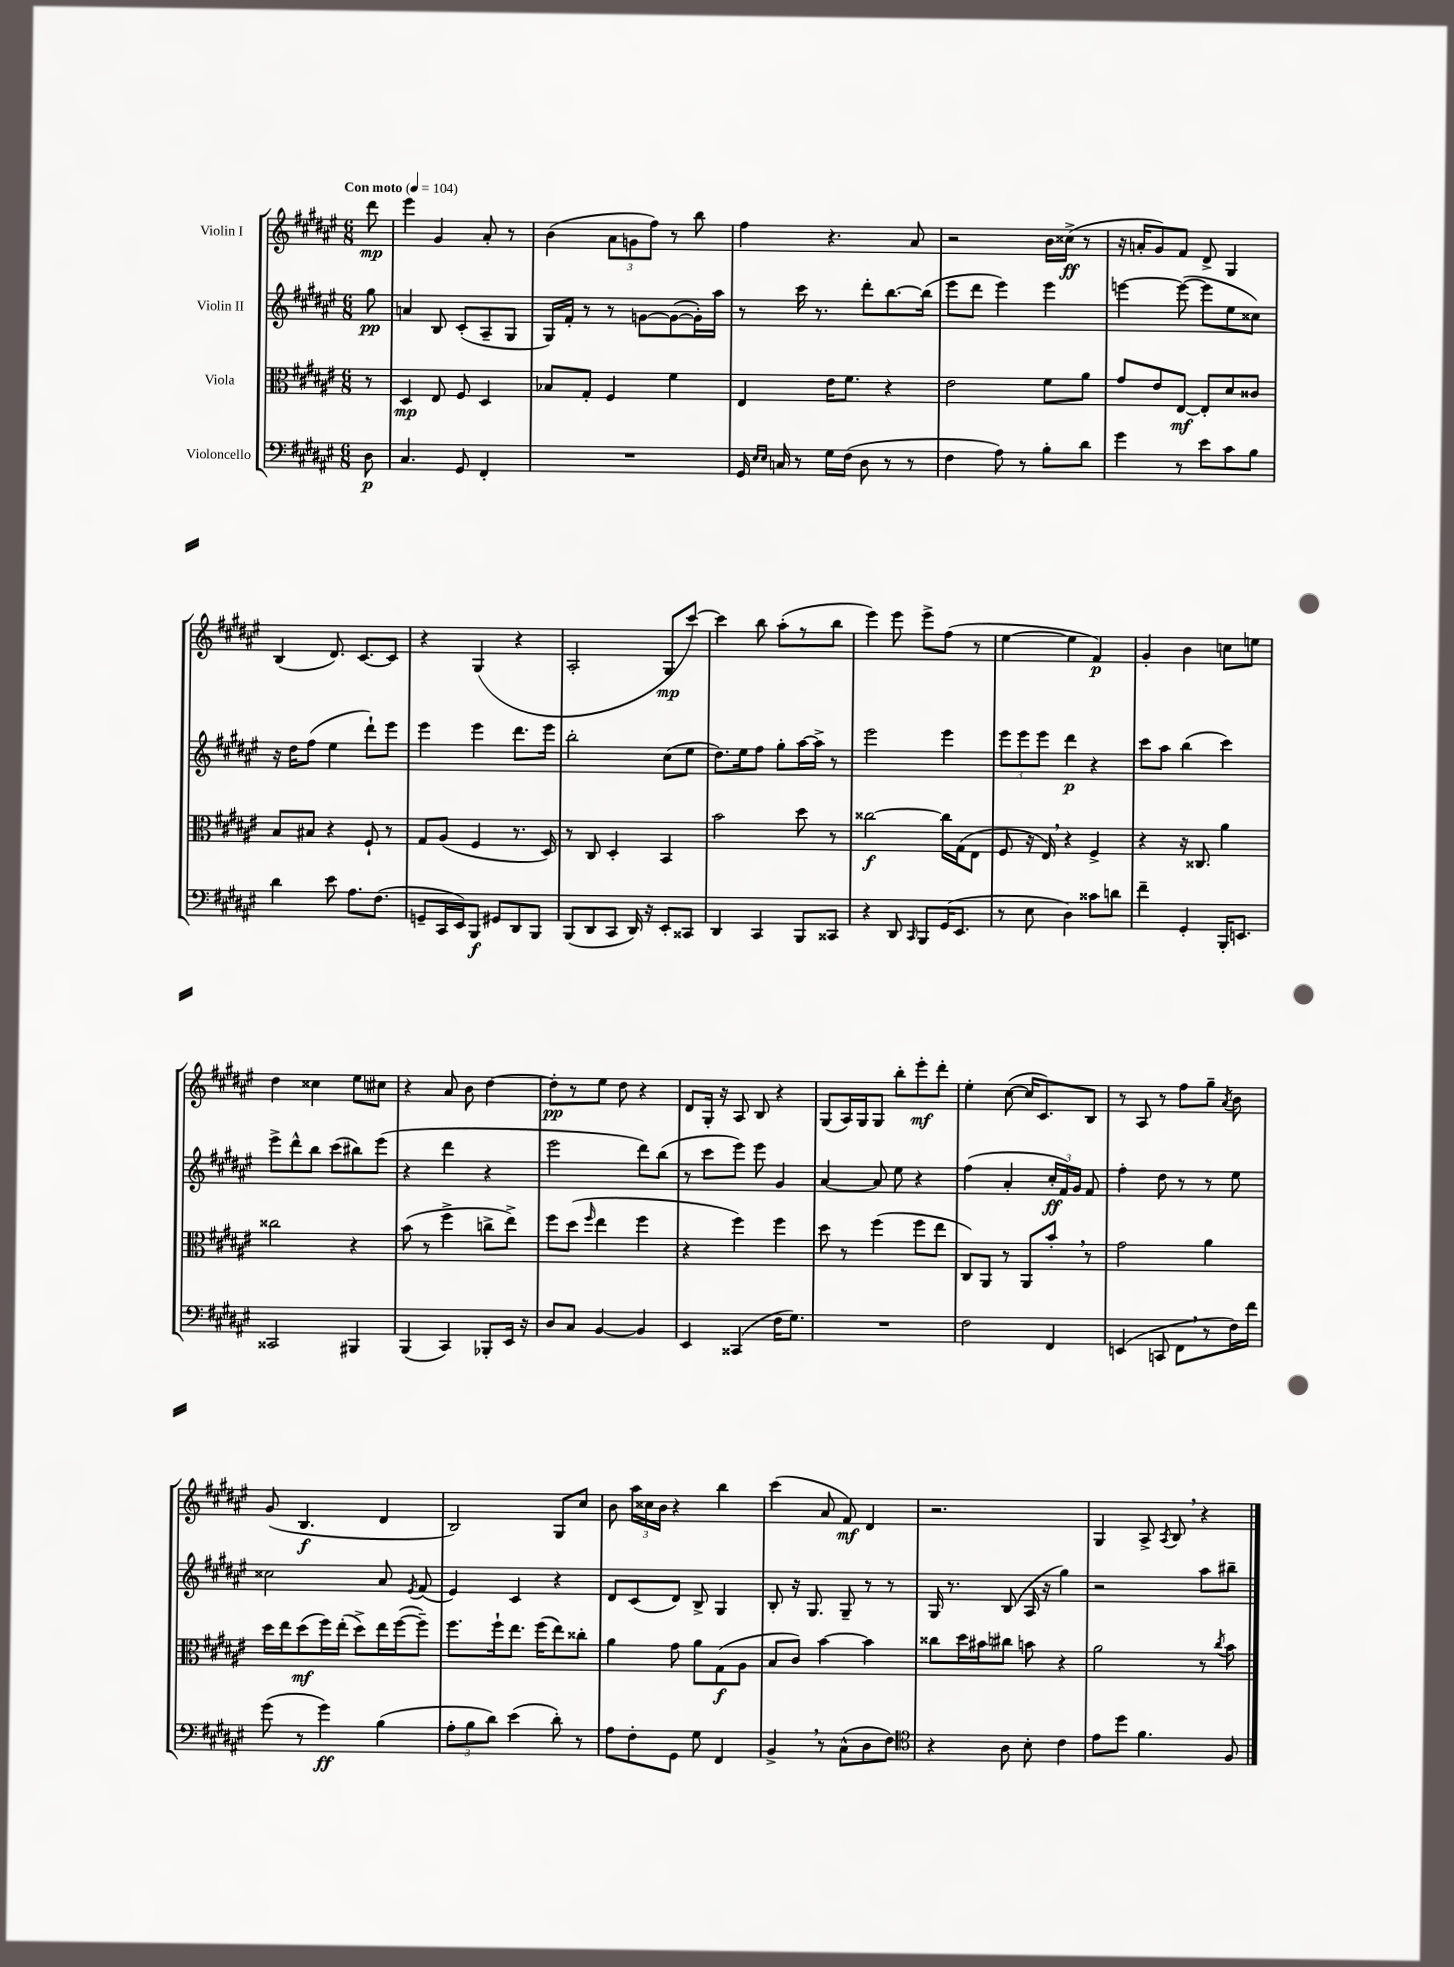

**kern	**kern	**kern	**kern
*staff4	*staff3	*staff2	*staff1
*clefF4	*clefC3	*clefG2	*clefG2
*k[f#c#g#d#a#e#]	*k[f#c#g#d#a#e#]	*k[f#c#g#d#a#e#]	*k[f#c#g#d#a#e#]
*M6/8	*M6/8	*M6/8	*M6/8
*MM104	*MM104	*MM104	*MM104
8D#\	8r	8gg#\	8ddd#\
=	=	=	=
4.C#/	4D#/	4a/	4eee#\
.	8E#/	8B/	4g#/
8GG#/	8F#/	(8c#'/L	.
4FF#'/	4D#/	8A#~/	8a#'/
.	.	8G#/J	8r
=	=	=	=
2.r	8B-/L	16G#/LL)	(4b\
.	.	16f#'/JJ	.
.	8G#'/J	8r	.
.	4F#/	8r	12a#\L
.	.	.	12g\
.	.	[8g\L	.
.	.	.	12ff#\J)
.	4f#\	(8g\_	8r
.	.	16g'\]L)	8bb\
.	.	16aa#\JJ	.
=	=	=	=
16GG#/	4E#/	8r	4ff#\
16qqE#/LL	.	.	.
16qqE#/JJ	.	.	.
16C/	.	.	.
8r	.	16ccc#\	.
.	.	8.r	.
16G#\LL	16e#\LK	.	4.r
(16F#\JJ	8.f#\J	.	.
8D#\	.	8ddd#'\L	.
8r	4r	[8.bb\	.
8r	.	.	8a#/
.	.	(16bb\]Jk	.
=	=	=	=
4F#\	2e#\	8eee#\L	2r
.	.	8ddd#\J	.
8A#\)	.	4eee#\)	.
8r	.	.	.
8B'\L	8f#\L	4eee#\	16b\LL
.	.	.	(16cc##^\JJ
8d#\J	8a#\J	.	8r
=	=	=	=
4g#\	8g#/L	[4eee\	16r
.	.	.	16a'/LK
.	8e#/	.	8g#/)
8r	[8E#/J	(8eee\_	8f#/J
8e#\L	8E#'/]L	8eee\]L	8d#^/
8c#\	8d#/	8ee#\	4G#/
8B\J	8c##/J	8cc##\J)	.
=	=	=	=
4d#\	8B/L	16r	(4B/
.	.	16dd#\LK	.
.	8B#/J	(8ff#\J	.
8e#\	4r	4ee#\	8.d#/)
8.A#\L	.	.	.
.	.	.	[8.c#/L
.	8F#`/	8ddd#`\L)	.
(8.F#\J	.	.	.
.	8r	8eee#\J	8c#/]J
=	=	=	=
8GG~/L	8G#/L	4eee#\	4r
16CC#/L	(8A#/J	.	.
16EE#/J)	.	.	.
8BBB/J	4F#/	4eee#\	(4G#/
8GG#/L	.	.	.
8DD#/	8.r	8.ddd#\L	4r
8BBB/J	.	.	.
.	16D#/)	16eee#\Jk	.
=	=	=	=
(8BBB/L	8r	2bb'\	2A#'/
8DD#/	8C#/	.	.
8CC#/J	4D#'/	.	.
16DD#/)	.	.	.
16r	.	.	.
8EE#'/L	4BB/	(8cc#\L	8G#/L
8CC##/J	.	8ee#\J	[8ccc#/J)
=	=	=	=
4DD#/	2b\	8.dd#\L)	4ccc#\]
.	.	16ee#\k	.
4CC#/	.	8ff#\J	8bb\
.	.	8gg#'\L	(8aa#'\L
8BBB/L	8dd#\	[16aa#\L	8r
.	.	16aa#^\]JJ	.
8CC##/J	8r	8r	8bb\J
=	=	=	=
4r	[2cc##\	2eee#\	4eee#\)
8DD#/	.	.	8eee#\
16qqCC#/	.	.	.
8BBB/L	.	.	8eee#^\L
(16GG#/K	16cc##\]LL	4eee#\	(8ff#\J
8.EE#/J	(16G#\J	.	.
.	8E#\J	.	8r
=	=	=	=
8r	8F#/	12eee#\L	[4ee#\
.	.	12eee#\	.
8E#\	16r	.	.
.	.	12eee#\J	.
.	16E#/)	.	.
4D#\)	4r	4ddd#\	4ee#\]
8c##\L	4F#^/	4r	4f#/)
8d\J	.	.	.
=	=	=	=
4f#~\	4r	8ccc#\L	4g#'/
.	.	8aa#\J	.
4GG#'/	16r	(4bb\	4b\
.	8.C##/	.	.
16BBB'/LK	4a#\	4ccc#\)	8cc\L
8.EE/J	.	.	.
.	.	.	8ee\J
=	=	=	=
2CC##/	2cc##\	8eee#^\L	4dd#\
.	.	8ddd#^^\	.
.	.	8bb\J	4cc##\
.	.	(8ccc#\L	.
4BBB#/	4r	8bb#\)	8ee#\L
.	.	(8eee#\J	8cc#\J
=	=	=	=
(4BBB/	(8b\	4r	4r
.	8r	.	.
4CC#/)	4ff#^\	4ddd#\	8a#/
.	.	.	8b\
8BBB-'/L	8cc^\L	4r	[4dd#\
16EE#/Jk	8ee#^\J)	.	.
16r	.	.	.
=	=	=	=
8D#/L	8ff#\L	2eee#\	8dd#'\]L
8C#/J	(8dd#\J	.	8r
.	16qqff#/	.	.
[4BB/	4ee#\	.	8ee#\J
.	.	.	8dd#\
4BB/]	4ff#\	8ddd#\L)	4r
.	.	(8bb\J	.
=	=	=	=
4EE#/	4r	8r	8d#/L
.	.	8ccc#\L	16G#'/Jk
.	.	.	16r
(4CC##/	4ff#\)	8eee#\J)	8A#/
.	.	8eee#\	8B/
16F#\LK	4ff#\	4g#/	4r
8.G#\J)	.	.	.
=	=	=	=
2.r	8dd#\	[4a#/	(8G#/L
.	8r	.	16A#/L)
.	.	.	16G#/J
.	(4ff#\	8a#/]	8G#/J
.	.	8ee#\	8bb'\L
.	8ff#\L	4r	8eee#'\
.	8ee#\J	.	8ddd#'\J
=	=	=	=
2F#\	8C#/L)	(4ff#\	4ee#'\
.	8AA#/J	.	.
.	8r	4a#'/	([8cc#\
.	8AA#/L	.	16cc#/]LK
.	.	.	8.c#/)
4FF#/	8b'/J	24cc#'/LL	.
.	.	24f#/)	.
.	.	24g#/JJ	.
.	8r	8f#/	8B/J
=	=	=	=
(4EE/	2g#\	4ff#'\	8r
.	.	.	8A#/
8CC/	.	8dd#\	8r
8FF#\L	.	8r	8ff#\L
8r	4a#\	8r	8gg#~\J
.	.	.	8qa#/
16F#\L)	.	8ee#\	8b\
16f#\JJ	.	.	.
=	=	=	=
(8g#\	16dd#\LL	2cc##\	(8g#/
.	16ee#\J	.	.
8r	(8dd#\	.	4.B/
4g#\)	16ff#\L)	.	.
.	(16ee#'\JJ	.	.
.	8dd#^\L)	.	.
(4B\	16ee#\L	8a#/	4d#/
.	([16ff#\J	.	.
.	.	8qe#/	.
.	8ff#~\]J)	(8f#/	.
=	=	=	=
12A#'\L	8.ff#\L	4e#/)	2B/)
12B\	.	.	.
12d#\J)	.	.	.
.	16ff#`\k	.	.
(4e#\	8.ee#\J	4c#/	.
.	(16ff#\LK	.	.
8d#'\)	8ee#\)	4r	8G#/L
8r	8cc##'\J	.	8cc#/J
=	=	=	=
8A#\L	4a#\	8d#/L	8b\
8F#'\	.	(8c#/	24aa#\LL
.	.	.	24cc##\
.	.	.	24b\JJ
8GG#\J	8g#\	8d#/J)	4r
8G#\	8a#\L	8B^/	.
4FF#/	(8G#\	4G#/	4bb\
.	8A#\J	.	.
=	=	=	=
4BB^/	8B/L	8B'/	(4ccc#\
.	8c#/J)	16r	.
.	.	8.G#/	.
8r	[4b\	.	8a#/
(8C#^^\L	.	8G#~/	8f#/)
8D#\	4b\]	8r	4d#/
8F#\J)	.	8r	.
=	=	=	=
*clefC4	*	*	*
4r	8cc##\L	16G#/	2.r
.	.	8.r	.
.	16dd#\L	.	.
.	16b#\J	.	.
8A#\	8cc#\J	(8B/	.
8B'\	8b\	16A#/	.
.	.	16r	.
4c#\	4r	4gg#\)	.
=	=	=	=
8e#\L	2a#\	2r	4G#/
8dd#\J	.	.	.
4.f#\	.	.	8A#^/
.	.	.	8qA#/
.	.	.	8B/
.	8r	8aa#\L	4r
.	8qcc#/	.	.
8F#/	8b\	8bb#~\J	.
==	==	==	==
*-	*-	*-	*-
